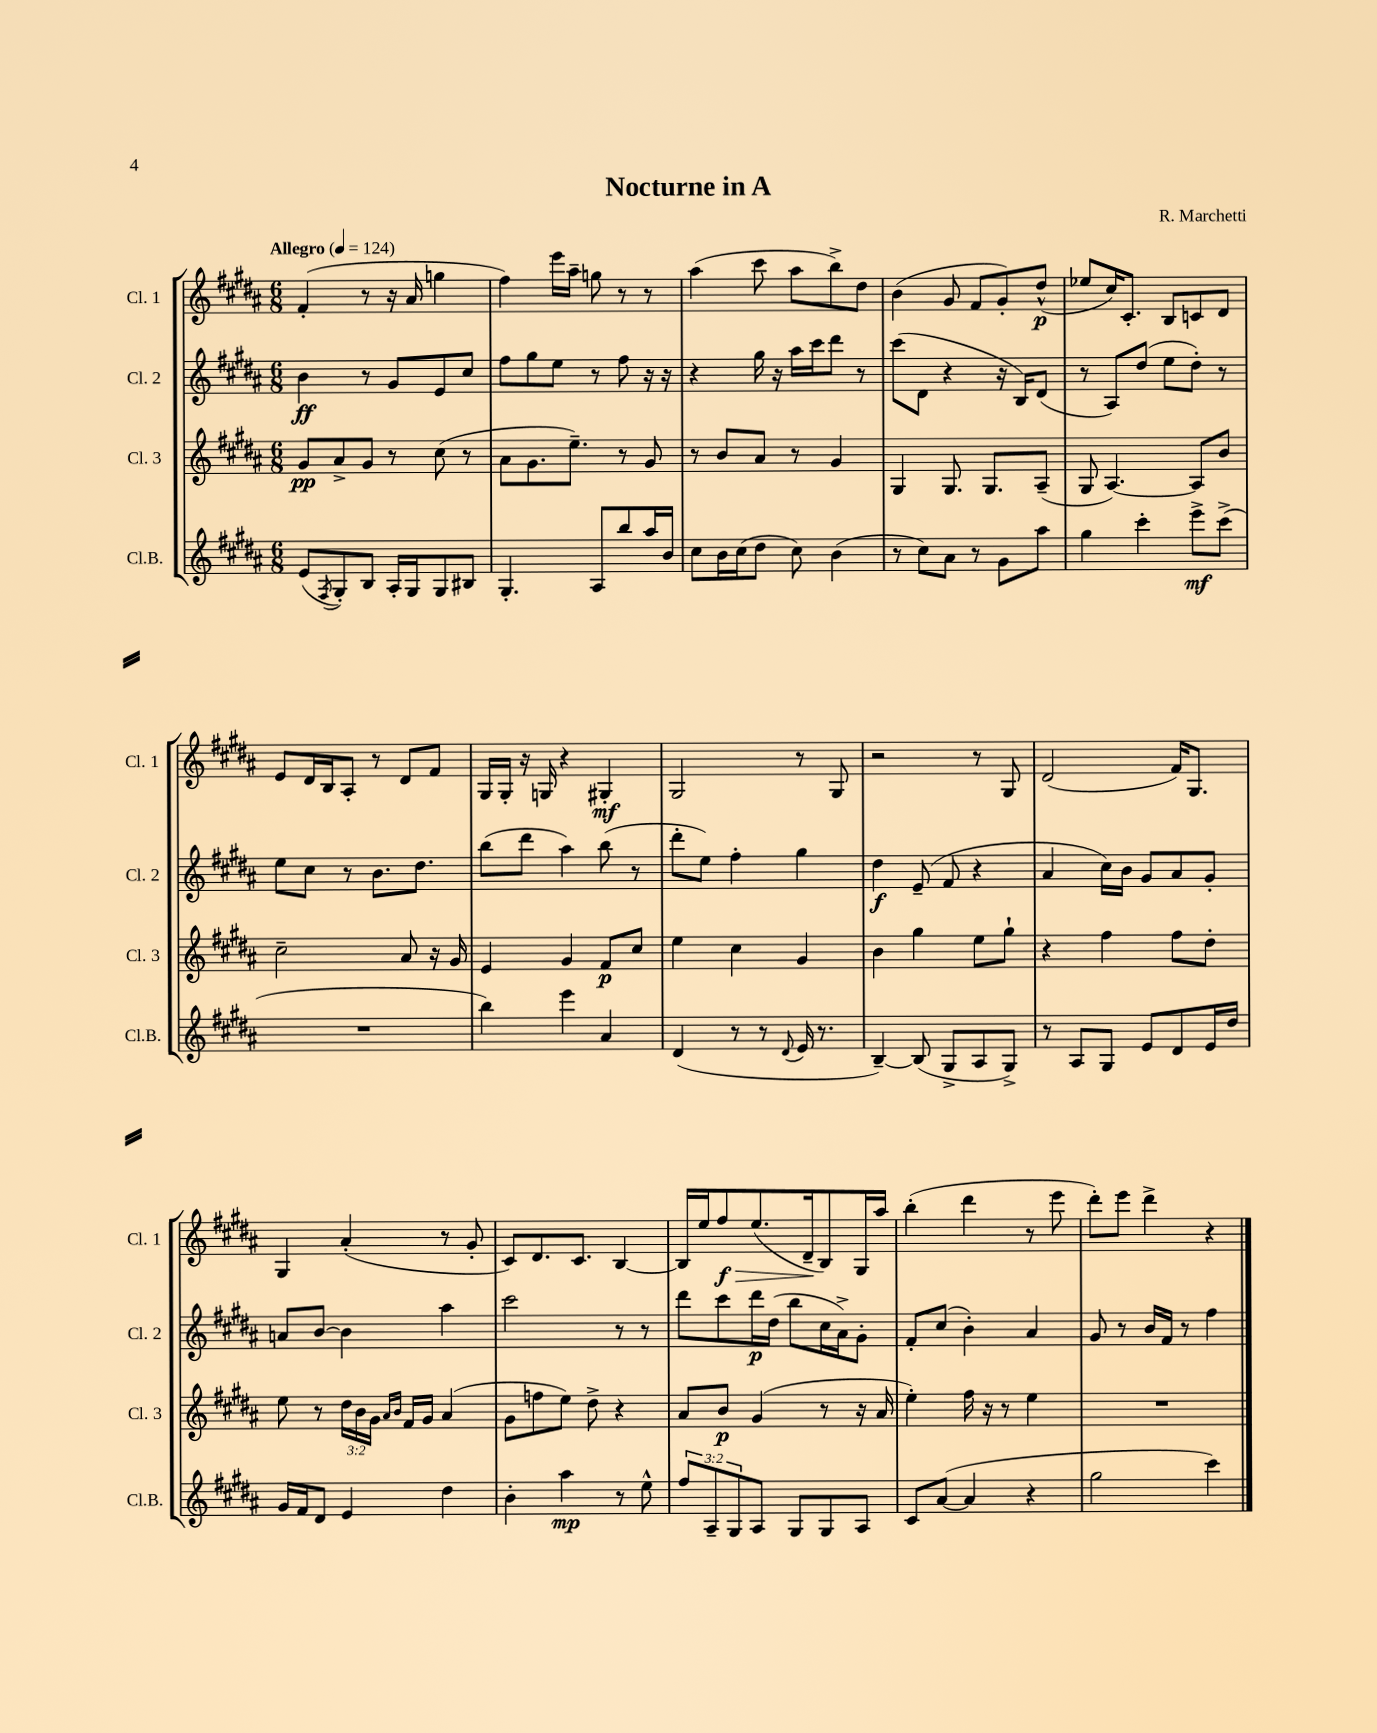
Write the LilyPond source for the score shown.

\header { title = "Nocturne in A" composer = "R. Marchetti" }
<<
\new StaffGroup <<
\new Staff = "s0" \with { instrumentName = "Cl. 1" shortInstrumentName = "Cl. 1" } {
    \clef treble \key b \major \numericTimeSignature \time 6/8 \tempo "Allegro" 4 = 124
    fis'4-.( r8 r16 ais'16 g''4 |
    fis''4) e'''16 ais''16-- g''8 r8 r8 |
    ais''4( cis'''8 ais''8 b''8->) dis''8 |
    b'4( gis'8 fis'8 gis'8-.) dis''8-^\p( |
    ees''8 cis''16) cis'8.-. b8 c'8 dis'8 |
    e'8 dis'16 b16 ais8-. r8 dis'8 fis'8 |
    gis16 gis16-. r16 g16 r4 gis4-.\mf |
    gis2 r8 gis8 |
    r2 r8 gis8 |
    dis'2( fis'16) gis8. |
    gis4 ais'4-.( r8 gis'8-. |
    cis'8) dis'8. cis'8. b4~ |
    b16 e''16 fis''8\f\> e''8.( dis'16--\! b8) gis16 ais''16 |
    b''4-.( dis'''4 r8 e'''8 |
    dis'''8-.) e'''8 dis'''4-> r4 \bar "|." |
}
\new Staff = "s1" \with { instrumentName = "Cl. 2" shortInstrumentName = "Cl. 2" } {
    \clef treble \key b \major \numericTimeSignature \time 6/8
    b'4\ff r8 gis'8 e'8 cis''8 |
    fis''8 gis''8 e''8 r8 fis''8 r16 r16 |
    r4 gis''16 r16 ais''16 cis'''16 dis'''8 r8 |
    cis'''8( dis'8 r4 r16 b16) dis'8( |
    r8 ais8) dis''8( e''8 dis''8-.) r8 |
    e''8 cis''8 r8 b'8. dis''8. |
    b''8( dis'''8 ais''4) b''8( r8 |
    dis'''8-. e''8) fis''4-. gis''4 |
    dis''4\f e'8--( fis'8 r4 |
    ais'4 cis''16) b'16 gis'8 ais'8 gis'8-. |
    a'8 b'8~ b'4 ais''4 |
    cis'''2 r8 r8 |
    dis'''8 cis'''8 dis'''16\p dis''16( b''8 cis''16 ais'16->) gis'8-. |
    fis'8-. cis''8( b'4-.) ais'4 |
    gis'8 r8 b'16 fis'16 r8 fis''4 \bar "|." |
}
\new Staff = "s2" \with { instrumentName = "Cl. 3" shortInstrumentName = "Cl. 3" } {
    \clef treble \key b \major \numericTimeSignature \time 6/8 \override Staff.TupletNumber.text = #tuplet-number::calc-fraction-text
    gis'8\pp ais'8-> gis'8 r8 cis''8( r8 |
    ais'8 gis'8. e''8.--) r8 gis'8 |
    r8 b'8 ais'8 r8 gis'4 |
    gis4 gis8. gis8. ais8--( |
    gis8 ais4.~) ais8 b'8 |
    cis''2-- ais'8 r16 gis'16 |
    e'4 gis'4 fis'8\p cis''8 |
    e''4 cis''4 gis'4 |
    b'4 gis''4 e''8 gis''8-! |
    r4 fis''4 fis''8 dis''8-. |
    e''8 r8 \tuplet 3/2 { dis''16 b'16 gis'16 } \grace { ais'16 b'16 } fis'16 gis'16 ais'4( |
    gis'8 f''8 e''8) dis''8-> r4 |
    ais'8 b'8\p gis'4( r8 r16 ais'16 |
    e''4-.) fis''16 r16 r8 e''4 |
    R2. \bar "|." |
}
\new Staff = "s3" \with { instrumentName = "Cl.B." shortInstrumentName = "Cl.B." } {
    \clef treble \key b \major \numericTimeSignature \time 6/8 \override Staff.TupletNumber.text = #tuplet-number::calc-fraction-text
    e'8( \acciaccatura { fis8 } gis8-.) b8 ais16-. gis16 gis8 bis8 |
    gis4.-. ais8 b''8 ais''16 b'16 |
    cis''8 b'16 cis''16( dis''8 cis''8) b'4( |
    r8 cis''8) ais'8 r8 gis'8 ais''8 |
    gis''4 cis'''4-. e'''8->\mf cis'''8->( |
    R2. |
    b''4) e'''4 ais'4 |
    dis'4( r8 r8 \appoggiatura { dis'8 } e'16 r8. |
    b4~--) b8( gis8-> ais8 gis8->) |
    r8 ais8 gis8 e'8 dis'8 e'16 dis''16 |
    gis'16 fis'16 dis'8 e'4 dis''4 |
    b'4-. ais''4\mp r8 e''8-^ |
    \tuplet 3/2 { fis''8 ais8-- gis8 } ais8 gis8 gis8 ais8 |
    cis'8 ais'8~( ais'4 r4 |
    gis''2 cis'''4) \bar "|." |
}
>>
>>
\layout { \context { \Score \remove "Bar_number_engraver" } }
